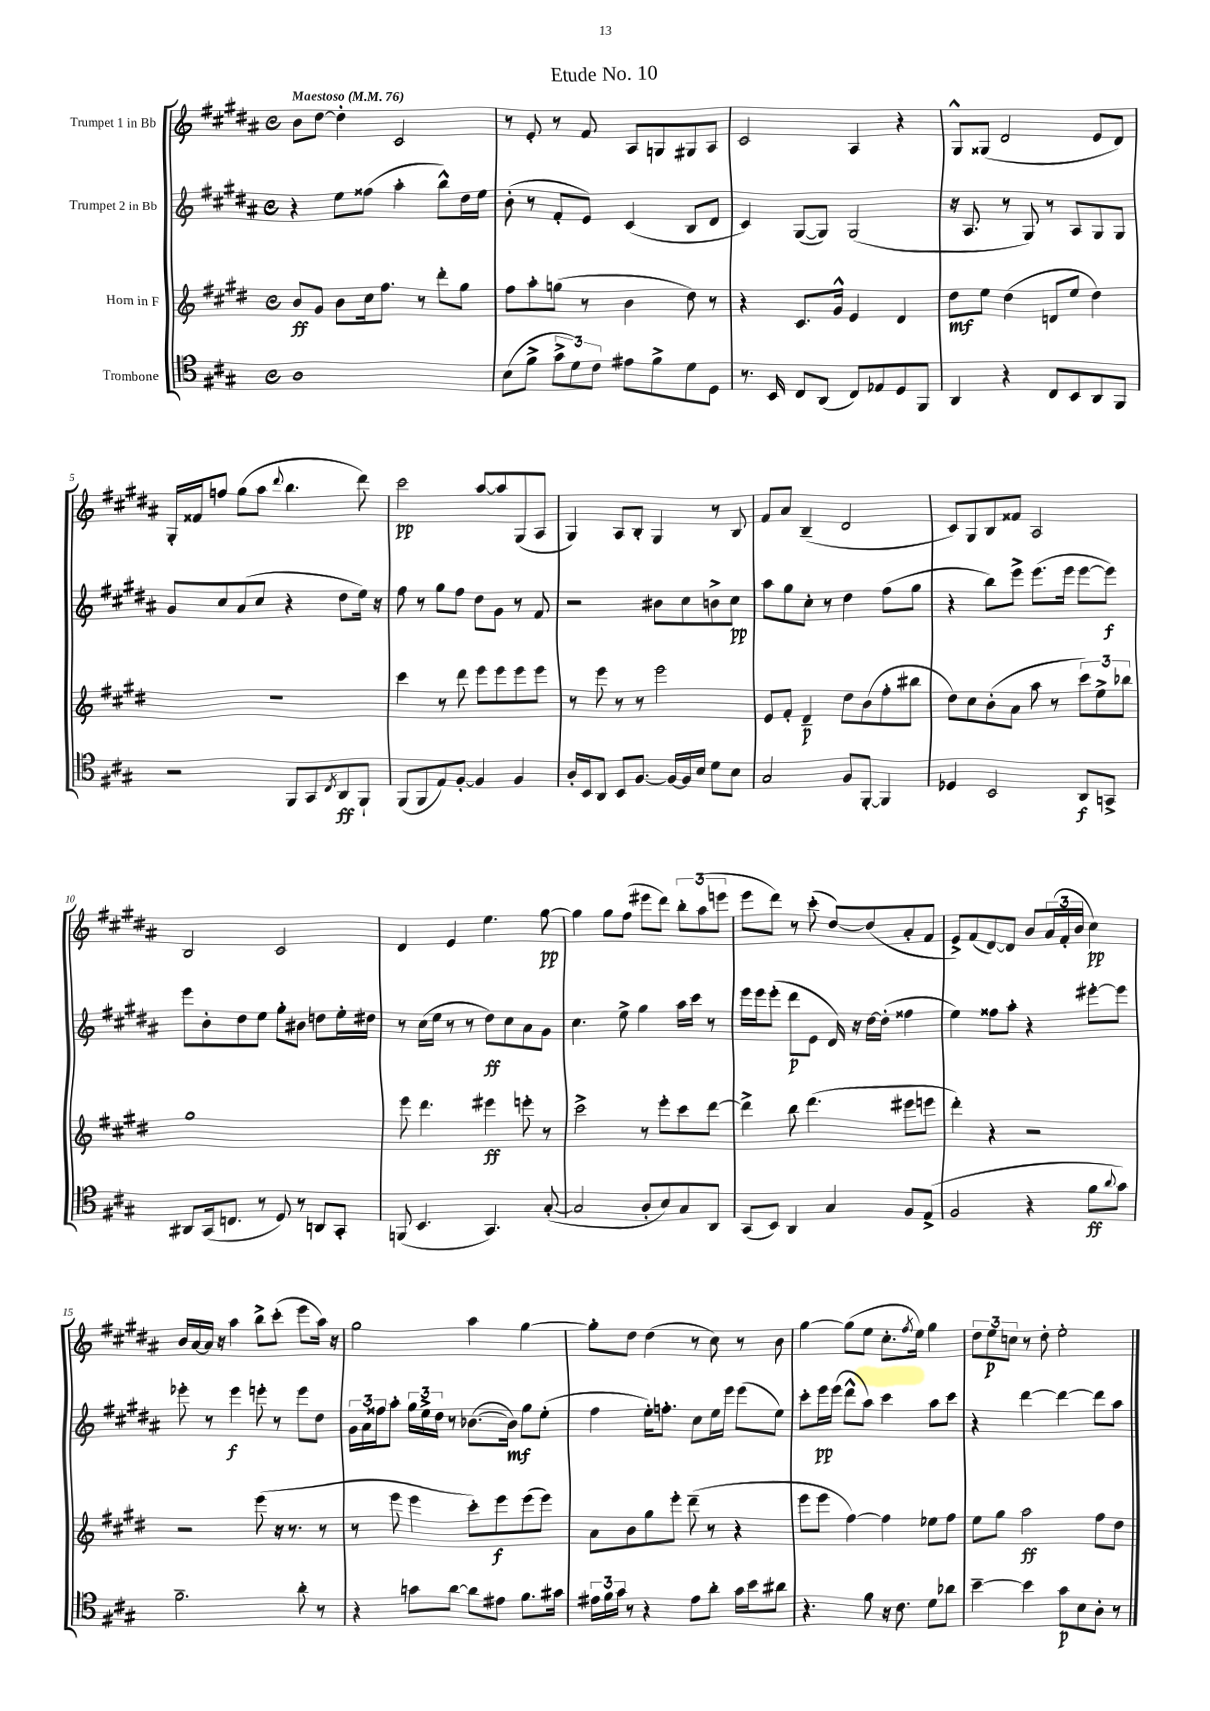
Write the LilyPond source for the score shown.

\header { title = "Etude No. 10" }
<<
\new StaffGroup <<
\new Staff = "s0" \with { instrumentName = "Trumpet 1 in Bb" } {
    \clef treble \key b \major \defaultTimeSignature \time 4/4 \tempo "Maestoso" 4 = 76
    b'8 dis''8~ dis''4-. cis'2 |
    r8 e'8-. r8 fis'8 ais8 g8 gis8 ais8 |
    cis'2 ais4 r4 |
    gis8-^ gisis8( dis'2 e'8 dis'8) |
    gis16-. fisis'16 f''8 gis''8( ais''8 \appoggiatura { dis'''8 } b''4. dis'''8) |
    cis'''2\pp ais''8~ ais''8 gis8( ais8 |
    gis4) ais8 b8-. gis4 r8 b8 |
    fis'8 ais'8 b4--( dis'2 |
    cis'8) gis8 b8 fisis'8 ais2 |
    b2 cis'2 |
    dis'4 e'4 e''4. gis''8~\pp |
    gis''4 gis''8 fis''8( eis'''8 dis'''8) \tuplet 3/2 { b''8-. ais''8( e'''8 } |
    e'''8 dis'''8) r8 cis'''8-.( dis''8~) dis''8( ais'8-. fis'8 |
    e'8->) fis'8( dis'8~) dis'8 b'8 \tuplet 3/2 { ais'16( fis'16-. b'16 } cis''4\pp) |
    b'16 ais'16~ ais'16 r16 ais''4 b''8-> cis'''8-.( e'''8 ais''16) r16 |
    gis''2 ais''4 gis''4~ |
    gis''8-. dis''8 dis''4( r8 cis''8) r8 b'8 |
    gis''4~ gis''8( e''8 cis''8.-. \acciaccatura { fis''8 } e''16) gis''4 |
    \tuplet 3/2 { dis''8 e''8\p c''8 } r8 dis''8-. e''2-. \bar "|." |
}
\new Staff = "s1" \with { instrumentName = "Trumpet 2 in Bb" } {
    \clef treble \key b \major \defaultTimeSignature \time 4/4
    r4 e''8 fisis''8( ais''4-. b''8-^) dis''16 e''16 |
    b'8-.( r8 fis'8-. e'8) cis'4( b8 dis'8 |
    cis'4) gis8~( gis8) gis2( |
    r16 ais8. r8 gis8) r8 ais8 gis8 gis8 |
    gis'8 cis''8 ais'8( cis''8 r4 dis''8 e''16) r16 |
    fis''8 r8 gis''8 fis''8 dis''8 gis'8 r8 fis'8 |
    r2 bis'8 cis''8 b'8-> cis''8\pp |
    ais''8 gis''8 cis''8-. r8 dis''4 fis''8( gis''8 |
    r4 b''8) e'''8-> e'''8.( e'''16 e'''8~ e'''8\f) |
    e'''8 b'8-. dis''8 e''8 gis''8-. bis'8 d''8 e''16-. dis''16 |
    r8 cis''16( e''16 r8 r8 dis''8\ff) cis''8 ais'8 gis'8 |
    cis''4. e''8-> gis''4 ais''16 cis'''16 r8 |
    e'''16 e'''16 e'''8-.( dis'''8\p e'8 dis'16) r16 dis''16~ dis''16-.( fisis''4 |
    e''4) fisis''8 ais''8-. r4 eis'''8~-. eis'''8 |
    ees'''8-. r8 ees'''4\f e'''8-. r8 e'''8 dis''8 |
    \tuplet 3/2 { gis'16 ais'16 fisis''16 } ais''8-. \tuplet 3/2 { gis''16 e''16-> dis''16 } r8 bes'8.~( bes'16\mf) gis''8 e''8-.( |
    fis''4 e''16-.) f''8.-. cis''8 e''16 e'''16 e'''8( e''8) |
    cis'''8-. e'''16\pp e'''16( dis'''8-^ ais''8) cis'''4 ais''8 cis'''8 |
    r4 dis'''4~ dis'''4~ dis'''8 ais''8 \bar "|." |
}
\new Staff = "s2" \with { instrumentName = "Horn in F" } {
    \clef treble \key e \major \defaultTimeSignature \time 4/4
    b'8\ff gis'8 b'8 cis''16 fis''8. r8 dis'''8-. gis''8 |
    fis''8 a''8-. g''8( r8 b'4 dis''8) r8 |
    r4 cis'8. gis'16-^ e'4 dis'4 |
    dis''8\mf e''8 dis''4( d'8 e''8 dis''4) |
    R1 |
    cis'''4 r8 dis'''8 e'''8 e'''8 e'''8 e'''8 |
    r8 e'''8 r8 r8 e'''2 |
    e'8 fis'8-. dis'4--\p dis''8 b'8( fis''8-. bis''8 |
    dis''8) cis''8 b'8-.( a'8 a''8 r8 \tuplet 3/2 { cis'''8) e''8-> bes''8 } |
    gis''1 |
    e'''8 dis'''4. eis'''4\ff e'''8-. r8 |
    cis'''2-> r8 e'''8-. cis'''8 dis'''8~ |
    dis'''4-> b''8 dis'''4.( eis'''8 e'''8 |
    dis'''4-.) r4 r2 |
    r2 e'''8( r16 r8. r8 |
    r8 e'''8 e'''4 cis'''8-.) e'''8\f e'''8( e'''8) |
    a'8 b'8 gis''8 e'''8-. dis'''8--( r8 r4 |
    e'''8 e'''8 fis''4~) fis''4 ees''8 fis''8 |
    e''8 gis''8 a''2\ff fis''8 dis''8 \bar "|." |
}
\new Staff = "s3" \with { instrumentName = "Trombone" } {
    \clef tenor \key a \major \defaultTimeSignature \time 4/4
    a1 |
    b8( fis'8-> \tuplet 3/2 { gis'8-> d'8) cis'8 } eis'8 fis'8-> d'8 d8 |
    r8. b,16 cis8 a,8( cis8) ees8 d8 fis,8 |
    a,4 r4 cis8 b,8 a,8 fis,8 |
    r2 fis,8 gis,8 \acciaccatura { cis8 } a,8\ff fis,8-! |
    fis,8( fis,8 e8) fis8~-. fis4 fis4 |
    a16-. b,16 a,8 b,8 fis8.~ fis16~ fis16 b16 d'8 b8 |
    gis2 fis8 fis,8~-. fis,4 |
    des4 b,2 a,8\f g,8-> |
    ais,8 gis,16( c8. r8 d8) r8 a,8 gis,8-. |
    f,8( b,4. gis,4.) gis8~-.( |
    gis2 a8-. b8) gis8 a,8 |
    gis,8( b,8) a,4 gis4 fis8 e8->( |
    fis2 r4 fis'8\ff \appoggiatura { a'8 } gis'8) |
    fis'2.-- a'8-. r8 |
    r4 g'8 a'8~ a'8 eis'8 fis'8. gis'16 |
    \tuplet 3/2 { eis'16 fis'16 gis'16 } r8 r4 eis'8 a'8-. gis'16 b'16 ais'8 |
    r4. fis'8 r16 cis'8. d'8 aes'8 |
    b'4~-- b'4 gis'8\p b8 a8-. r8 \bar "|." |
}
>>
>>
